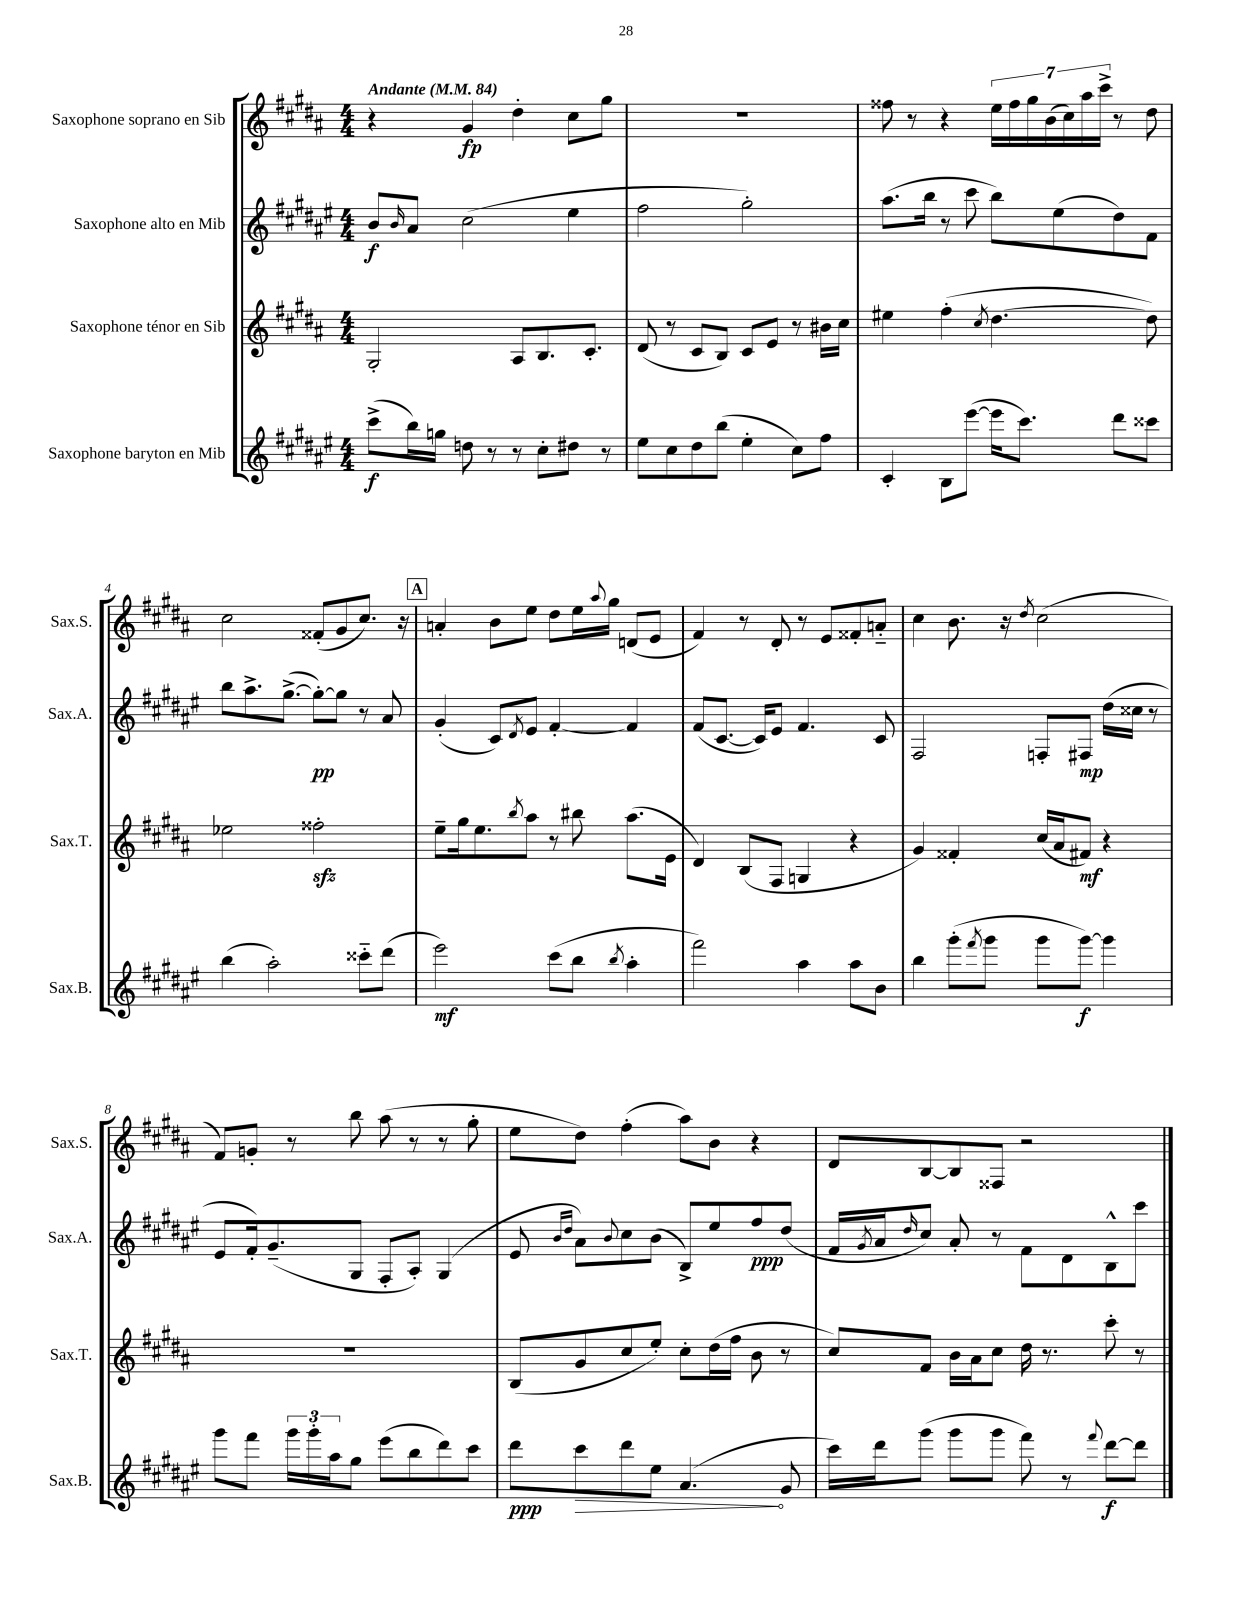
<<
\new StaffGroup <<
\new Staff = "s0" \with { instrumentName = "Saxophone soprano en Sib" shortInstrumentName = "Sax.S." } {
    \clef treble \key b \major \numericTimeSignature \time 4/4 \tempo "Andante" 4 = 84
    r4 gis'4\fp dis''4-. cis''8 gis''8 |
    R1 |
    fisis''8 r8 r4 \tuplet 7/4 { e''16 fisis''16 gis''16 b'16( cis''16) ais''16 cis'''16-> } r8 dis''8 |
    cis''2 fisis'8-.( gis'8 cis''8.) r16 |
    \mark \markup { \box "A" } a'4-. b'8 e''8 dis''8 e''16 \appoggiatura { ais''8 } gis''16 d'8( e'8 |
    fis'4) r8 dis'8-. r8 e'8 fisis'8-. a'8-_ |
    cis''4 b'8. r16 \acciaccatura { dis''8 } cis''2( |
    fis'8) g'8-. r8 b''8 ais''8( r8 r8 gis''8-. |
    e''8 dis''8) fis''4-.( ais''8) b'8 r4 |
    dis'8 b8~ b8 fisis8 r2 \bar "|." |
}
\new Staff = "s1" \with { instrumentName = "Saxophone alto en Mib" shortInstrumentName = "Sax.A." } {
    \clef treble \key fis \major \numericTimeSignature \time 4/4
    b'8\f \grace { b'16 } ais'8 cis''2( eis''4 |
    fis''2 gis''2-.) |
    ais''8.( b''16 r8 cis'''8 b''8) eis''8( dis''8) fis'8 |
    b''8 ais''8.-> gis''8.~->( gis''8~-.\pp) gis''8 r8 ais'8 |
    \mark \markup { \box "A" } gis'4-.( cis'8) \acciaccatura { dis'8 } eis'8 fis'4~-. fis'4 |
    fis'8( cis'8.~ cis'16) eis'8 fis'4. cis'8 |
    fis2 f8-. fis8\mp dis''16( cisis''16 r8 |
    eis'8 fis'16-.) gis'8.--( gis8 fis8-. ais8-.) gis4( |
    eis'8 \grace { b'16 dis''16 } ais'8) \appoggiatura { b'8 } cis''8 b'8( b8->) eis''8 fis''8\ppp dis''8( |
    fis'16 \acciaccatura { gis'8 } ais'16 \grace { dis''16 } cis''8) ais'8-. r8 fis'8 dis'8 b8-^ cis'''8 \bar "|." |
}
\new Staff = "s2" \with { instrumentName = "Saxophone ténor en Sib" shortInstrumentName = "Sax.T." } {
    \clef treble \key b \major \numericTimeSignature \time 4/4
    gis2-. ais8 b8. cis'8.-. |
    dis'8( r8 cis'8 b8) cis'8 e'8 r8 bis'16 cis''16 |
    eis''4 fis''4-.( \acciaccatura { cis''8 } dis''4.~ dis''8) |
    ees''2 fisis''2-.\sfz |
    \mark \markup { \box "A" } e''8-- gis''16 e''8. \acciaccatura { b''8 } ais''8 r8 bis''8 ais''8.( e'16 |
    dis'4) b8( fis8 g4 r4 |
    gis'4) fisis'4-. cis''16( ais'16 fis'8\mf) r4 |
    R1 |
    b8( gis'8 cis''8 e''8-.) cis''8-. dis''16( fis''16 b'8 r8 |
    cis''8) fis'8 b'16 ais'16 cis''8 dis''16 r8. cis'''8-. r8 \bar "|." |
}
\new Staff = "s3" \with { instrumentName = "Saxophone baryton en Mib" shortInstrumentName = "Sax.B." } {
    \clef treble \key fis \major \numericTimeSignature \time 4/4
    cis'''8->\f( b''16) g''16 d''8 r8 r8 cis''8-. dis''8 r8 |
    eis''8 cis''8 dis''8 b''8( eis''4-. cis''8) fis''8 |
    cis'4-. b8 eis'''8~( eis'''16 cis'''8.) dis'''8 cisis'''8 |
    b''4( ais''2-.) cisis'''8-_ dis'''8( |
    \mark \markup { \box "A" } eis'''2\mf) cis'''8( b''8 \acciaccatura { b''8 } ais''4-. |
    fis'''2) ais''4 ais''8 b'8 |
    b''4 gis'''8-.( \acciaccatura { fis'''8 } gis'''8 gis'''8 gis'''8~\f) gis'''4 |
    gis'''8 fis'''8 \tuplet 3/2 { gis'''16 gis'''16-. ais''16 } gis''8 eis'''8( b''8 dis'''8) cis'''8 |
    dis'''8\ppp \once \override Hairpin.circled-tip = ##t cis'''8\> dis'''8 eis''8 ais'4.\!( gis'8 |
    cis'''16) dis'''16 gis'''8( gis'''8 gis'''8 fis'''8) r8 \appoggiatura { fis'''8 } dis'''8~\f dis'''8 \bar "|." |
}
>>
>>
